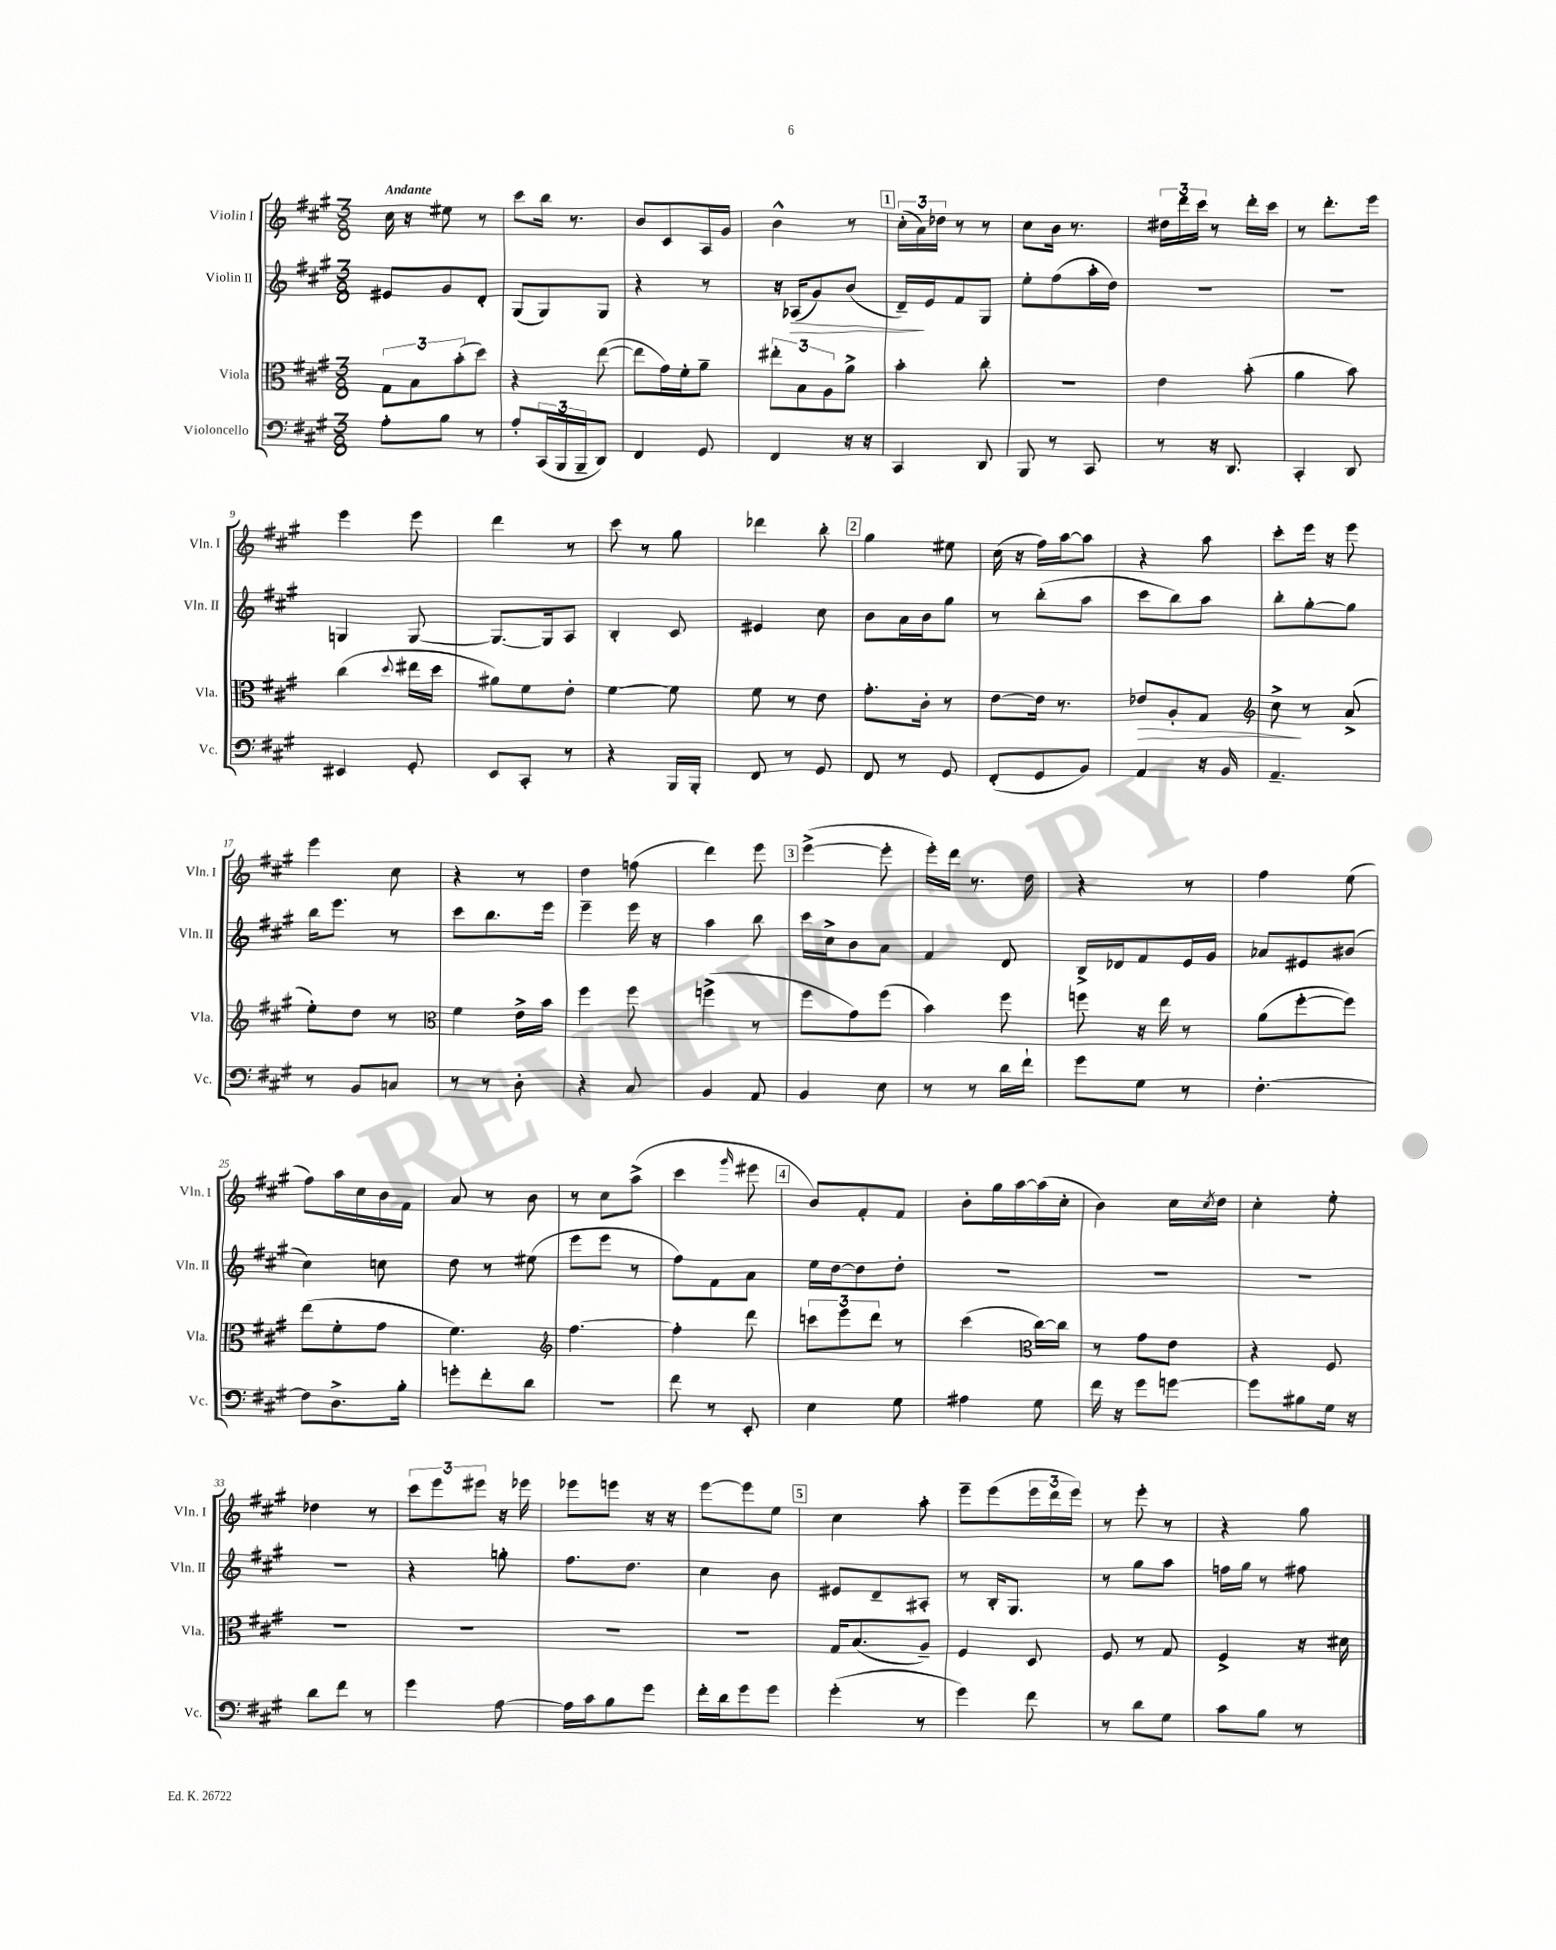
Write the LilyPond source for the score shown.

<<
\new StaffGroup <<
\new Staff = "s0" \with { instrumentName = "Violin I" shortInstrumentName = "Vln. I" } {
    \clef treble \key a \major \numericTimeSignature \time 3/8 \tempo "Andante"
    cis''16 r16 eis''8 r8 |
    cis'''8 b''16 r8. |
    b'8 cis'8 a16 gis'16 |
    b'4-^ r8 |
    \mark \markup { \box "1" } \tuplet 3/2 { cis''16-.( a'16) des''16 } r8 r8 |
    cis''8 b'16 r8. |
    \tuplet 3/2 { dis''16 d'''16 cis'''16 } r8 d'''16-. cis'''16 |
    r8 d'''8.-. e'''16 |
    e'''4 e'''8 |
    d'''4 r8 |
    cis'''8 r8 gis''8 |
    des'''4 b''8-. |
    \mark \markup { \box "2" } gis''4 eis''8 |
    cis''16( r16 fis''16) a''16~ a''8 |
    r4 a''8 |
    cis'''8-. e'''16 r16 e'''8 |
    e'''4 cis''8 |
    r4 r8 |
    d''4 f''8( |
    d'''4) e'''8 |
    \mark \markup { \box "3" } e'''4~->( e'''8-. |
    e'''16-.) d'''16 r8. d''16 |
    r4 r8 |
    fis''4 e''8( |
    fis''8) a''16 cis''16 b'16 fis'16 |
    a'8 r8 b'8 |
    r8 cis''8 a''8->( |
    cis'''4 \grace { gis'''16 } eis'''8 |
    \mark \markup { \box "4" } b'8) fis'8-. fis'8 |
    b'8-. gis''16 a''16~ a''16( cis''16-. |
    b'4) cis''16 \acciaccatura { cis''8 } d''16 |
    cis''4-. e''8-. |
    des''4 r8 |
    \tuplet 3/2 { cis'''8 e'''8 eis'''8 } r16 ees'''16 |
    ees'''8 e'''8 r16 r16 |
    e'''8~ e'''8 e''8 |
    \mark \markup { \box "5" } cis''4 a''8-. |
    e'''8-- e'''8( \tuplet 3/2 { e'''16 d'''16 e'''16) } |
    r8 e'''8-. r8 |
    r4 gis''8 \bar "|." |
}
\new Staff = "s1" \with { instrumentName = "Violin II" shortInstrumentName = "Vln. II" } {
    \clef treble \key a \major \numericTimeSignature \time 3/8
    eis'8 gis'8 d'8-. |
    gis8( gis8) gis8 |
    r4 r8 |
    r16 aes16\>( gis'8) b'8( |
    \mark \markup { \box "1" } d'16--\!) e'16 fis'8 gis8 |
    e''8-. fis''8( a''16-. d''16) |
    R4. |
    R4. |
    g4 g8~ |
    g8.~ g16 a8 |
    b4-. cis'8 |
    eis'4 cis''8 |
    \mark \markup { \box "2" } b'8 a'16 b'16 gis''8 |
    r8 b''8-.( a''8 |
    cis'''8 b''8) a''8 |
    b''8-. gis''8~-. gis''8 |
    b''16 e'''8. r8 |
    cis'''8 b''8. e'''16 |
    e'''4-- e'''16 r16 |
    a''4 b''8 |
    \mark \markup { \box "3" } cis'''16 cis''16-> b'8 a'8 |
    fis'4 d'8 |
    b16-> des'16 fis'8 e'16 gis'16 |
    aes'8 eis'8 bis'8( |
    cis''4) c''8 |
    d''8 r8 eis''8( |
    e'''8 e'''8 r8 |
    fis''8) fis'8 a'8 |
    \mark \markup { \box "4" } e''16 d''16~ d''8 d''8-. |
    R4. |
    R4. |
    R4. |
    R4. |
    r4 g''8-. |
    fis''8. d''8. |
    cis''4 b'8 |
    \mark \markup { \box "5" } eis'8 d'8-- ais8-. |
    r8 b16-. gis8. |
    r8 gis''8 a''8 |
    f''16 gis''16 r8 fis''8 \bar "|." |
}
\new Staff = "s2" \with { instrumentName = "Viola" shortInstrumentName = "Vla." } {
    \clef alto \key a \major \numericTimeSignature \time 3/8
    \tuplet 3/2 { gis8 b8 b'8-.( } d''8) |
    r4 e''8~( |
    e''8 gis'16) fis'16-. a'8-- |
    \tuplet 3/2 { eis''8-. b8 a8 } a'8-> |
    \mark \markup { \box "1" } b'4-. cis''8-. |
    R4. |
    e'4 b'8-.( |
    a'4 b'8) |
    cis''4( \appoggiatura { d''8 } eis''16 d''16 |
    ais'8) fis'8 e'8-. |
    fis'4~ fis'8 |
    fis'8 r8 e'8 |
    \mark \markup { \box "2" } gis'8.-. cis'16-. r8 |
    e'8~ e'16 r8. |
    ees'8\> a8-. gis8 |
    \clef treble cis''8->\! r8 a'8->( |
    e''8-.) d''8 r8 |
    \clef alto fis'4 e'16-> b'16 |
    fis''4 fis''8 |
    f''4->( r8 |
    \mark \markup { \box "3" } fis''8 gis'8) fis''8( |
    b'4) fis''8 |
    f''8 r16 e''16 r8 |
    a'8( fis''8~-. fis''8) |
    e''8( fis'8-. gis'8 |
    fis'4.) |
    \clef treble fis''4.~ |
    fis''4-. d'''8 |
    \mark \markup { \box "4" } \tuplet 3/2 { c'''8 e'''8 d'''8 } r8 |
    cis'''4( \clef alto cis''16~) cis''16 |
    r8 gis'8 e'8 |
    r4 fis8 |
    R4. |
    R4. |
    R4. |
    R4. |
    \mark \markup { \box "5" } gis16 b8.( a8--) |
    fis4 d8 |
    fis8 r8 gis8 |
    fis4-> r16 dis'16 \bar "|." |
}
\new Staff = "s3" \with { instrumentName = "Violoncello" shortInstrumentName = "Vc." } {
    \clef bass \key a \major \numericTimeSignature \time 3/8
    a8-. b8 r8 |
    a8-. \tuplet 3/2 { cis,16( b,,16 b,,16-- } d,8) |
    fis,4 gis,8 |
    fis,4 r16 r16 |
    \mark \markup { \box "1" } cis,4 d,8 |
    b,,8 r8 cis,8 |
    r8 r16 d,8. |
    cis,4-. d,8 |
    eis,4 gis,8-. |
    e,8 cis,8-. r8 |
    r4 b,,16 b,,16-. |
    fis,8 r8 gis,8 |
    \mark \markup { \box "2" } fis,8 r8 gis,8 |
    fis,8-.( gis,8 b,8) |
    a,4 r16 b,16 |
    a,4.-- |
    r8 b,8 c8 |
    r8 r8 d8-. |
    r4 cis8 |
    b,4 a,8 |
    \mark \markup { \box "3" } b,4 e8 |
    r8 r8 d'16 fis'16-! |
    gis'8 gis8 r8 |
    fis4.~-. |
    fis8 d8.-> b16-. |
    g'8-. fis'8-. d'8 |
    R4. |
    fis'8 r8 e,8-. |
    \mark \markup { \box "4" } e4 gis8 |
    ais4 gis8 |
    fis'16 r16 gis'8 g'8~ |
    g'8 bis8 gis16 r16 |
    d'8 fis'8 r8 |
    gis'4 a8~ |
    a16 cis'16 b8 gis'8 |
    fis'16-. d'16 gis'8 gis'8 |
    \mark \markup { \box "5" } gis'4-.( r8 |
    gis'4) fis'8 |
    r8 d'8 gis8 |
    cis'8 b8 r8 \bar "|." |
}
>>
>>
